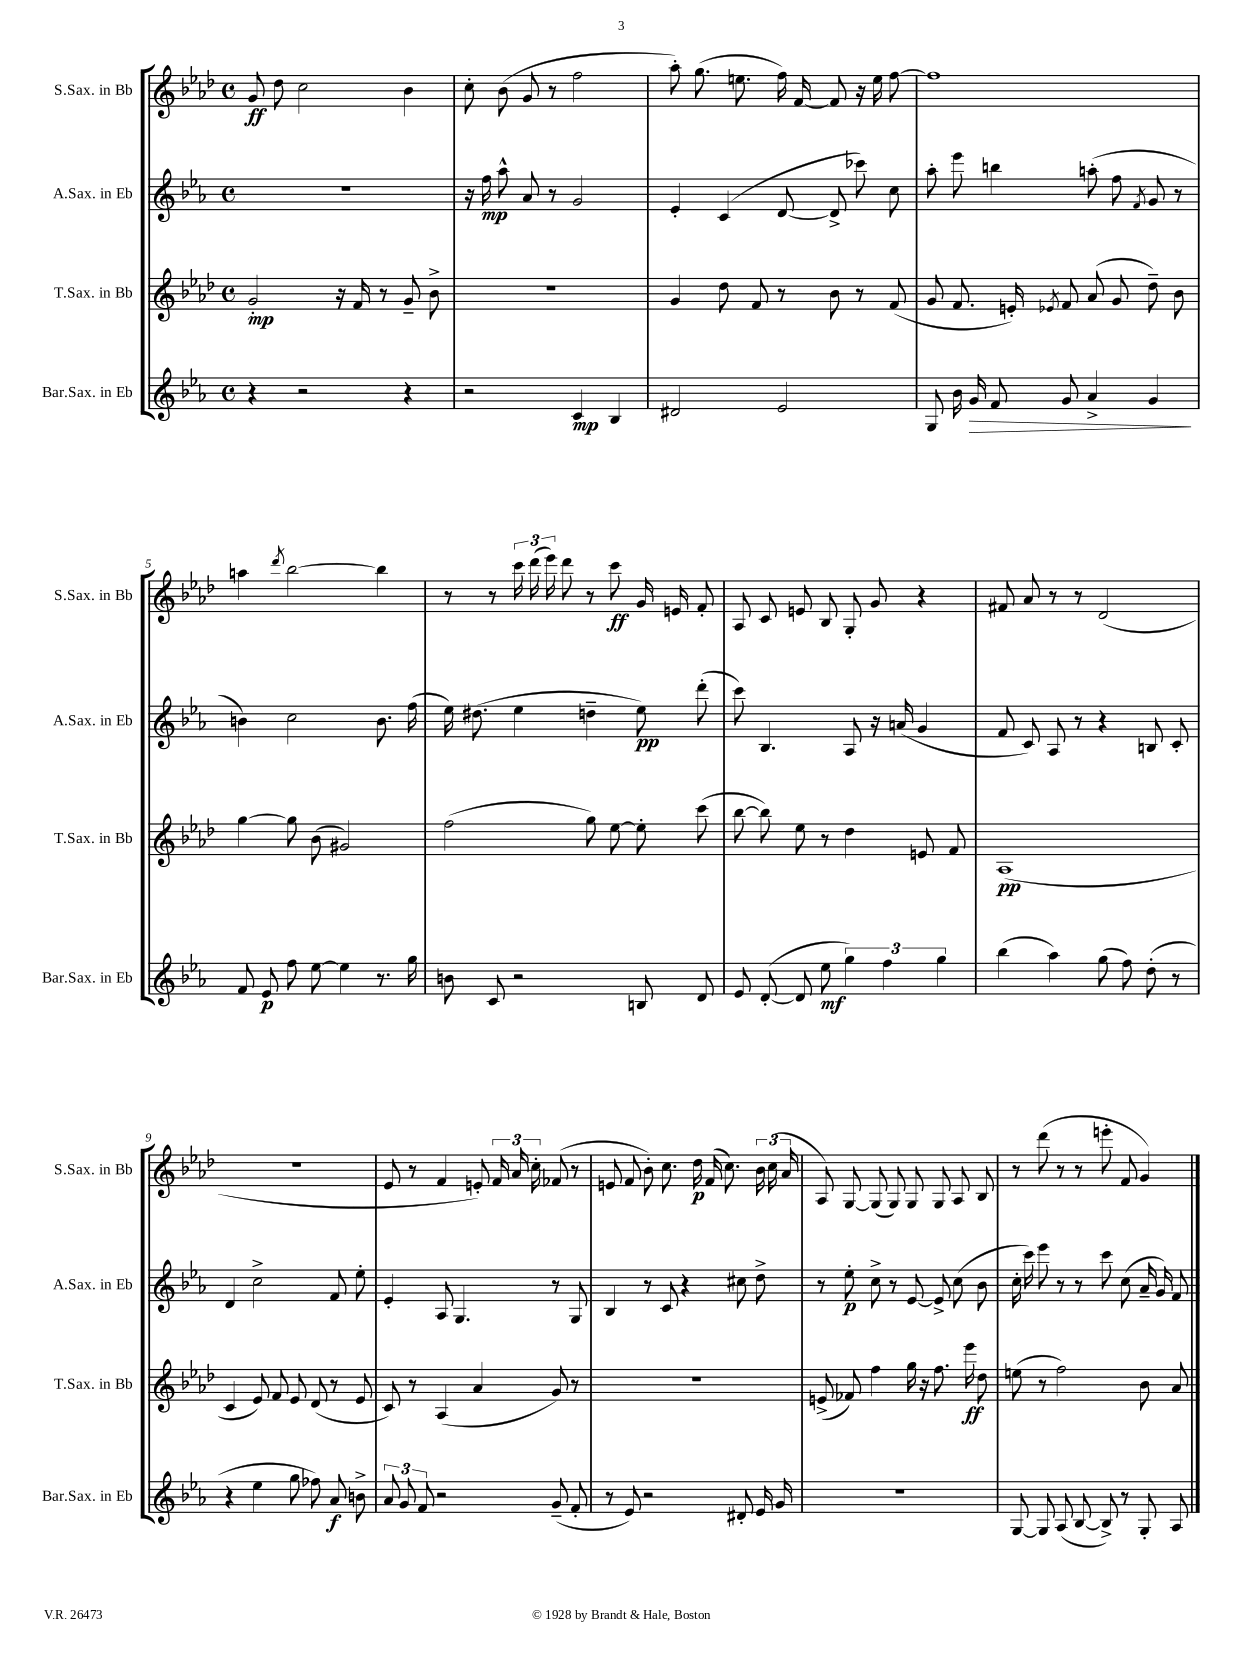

**kern	**kern	**kern	**kern
*staff4	*staff3	*staff2	*staff1
*clefG2	*clefG2	*clefG2	*clefG2
*k[b-e-a-]	*k[b-e-a-d-]	*k[b-e-a-]	*k[b-e-a-d-]
*M4/4	*M4/4	*M4/4	*M4/4
*met(c)	*met(c)	*met(c)	*met(c)
4r	2g'	1r	8g
.	.	.	8dd-
2r	.	.	2cc
.	16r	.	.
.	16f	.	.
.	8r	.	.
4r	8g~	.	4b-
.	8b-^	.	.
=	=	=	=
2r	1r	16r	8cc'
.	.	16ff	.
.	.	8aa-^^	(8b-
.	.	8a-	8g
.	.	8r	8r
4c	.	2g	2ff
4B-	.	.	.
=	=	=	=
2d#	4g	4e-'	8aa-')
.	.	.	(8.gg
.	8dd-	(4c	.
.	.	.	8.ee
.	8f	.	.
2e-	8r	[8d	16ff)
.	.	.	[16f
.	8b-	8d^]	8f]
.	8r	8ccc-)	16r
.	.	.	16ee
.	(8f	8cc	[8ff
=	=	=	=
8G	8g	8aa-'	1ff]
16b-	8.f	8eee-	.
16g	.	.	.
8f	.	4bb	.
.	16e')	.	.
.	8qe-	.	.
8g	8f	.	.
4a-^	(8a-	(8aa'	.
.	8g	8ff	.
.	.	8qf	.
4g	8dd-~)	8g	.
.	8b-	8r	.
=	=	=	=
8f	[4gg	4b)	4aa
8e-	.	.	.
.	.	.	8qddd-
8ff	8gg]	2cc	[2bb-
[8ee-	(8b-	.	.
4ee-]	2g#)	.	.
8.r	.	8.b	4bb-]
16gg	.	(16ff	.
=	=	=	=
8b	(2ff	16ee-)	8r
.	.	(8.dd#	.
8c	.	.	8r
2r	.	4ee-	24ccc
.	.	.	(24ddd-
.	.	.	24eee-)
.	.	.	8ddd-
.	8gg)	4dd~	8r
.	[8ee-	.	8ccc
8B	8ee-']	8ee-)	16g
.	.	.	16e
8d	(8ccc	(8ddd'	8f'
=	=	=	=
8e-	[8bb-	8ccc)	8A-
([8d'	8bb-])	4.B-	8c
8d]	8ee-	.	8e
8ee-	8r	.	8B-
6gg)	4dd-	8A-	8G'
.	.	16r	8g
6ff	.	.	.
.	.	(16a	.
.	8e	4g	4r
6gg	.	.	.
.	8f	.	.
=	=	=	=
(4bb-	(1A-	8f	8f#
.	.	8c)	8a-
4aa-)	.	8A-	8r
.	.	8r	8r
(8gg	.	4r	(2d-
8ff)	.	.	.
(8dd'	.	8B	.
8r	.	8c'	.
=	=	=	=
4r	4c	4d	1r
4ee-	8e-)	2cc^	.
.	8f	.	.
8gg	8e-	.	.
8ff-)	(8d-	.	.
8a-	8r	8f	.
8b^	8e-	8ee-'	.
=	=	=	=
12a-	8c)	4e-'	8e-
12g	.	.	.
.	8r	.	8r
12f	.	.	.
2r	(4A-	8A-	4f
.	.	4.G	.
.	4a-	.	8e')
.	.	.	24f
.	.	.	24a-
.	.	.	24cc'
(8g~	8g)	8r	(8f-
8f'	8r	8G	8r
=	=	=	=
8r	1r	4B-	8e
8e-)	.	.	8f
2r	.	8r	8b-')
.	.	8c	8.cc
.	.	4r	.
.	.	.	16dd-
.	.	.	(16f
.	.	.	8.cc)
8d#'	.	8cc#	.
16e-	.	8dd^	24b-
.	.	.	(24cc
16g	.	.	.
.	.	.	24a-
=	=	=	=
1r	(8e^	8r	8A-)
.	8f-)	8ee-'	[8G
.	4ff	8cc^	(8G]
.	.	8r	8G)
.	16gg	[8e-	8G
.	16r	.	.
.	8.ff	8e-^]	8G
.	.	(8cc	8A-
.	16eee-	.	.
.	8dd-	8b-	8B-
=	=	=	=
[8G	(8ee	16cc'	8r
.	.	16ccc)	.
8G]	8r	8eee-	(8ddd-
(8A-	2ff)	8r	8r
[8B-	.	8r	8r
8B-^])	.	8ccc	8eee'
8r	.	(8cc	8f
8G'	8b-	16a-~	4g)
.	.	16g)	.
8A-	8a-	8f	.
==	==	==	==
*-	*-	*-	*-
